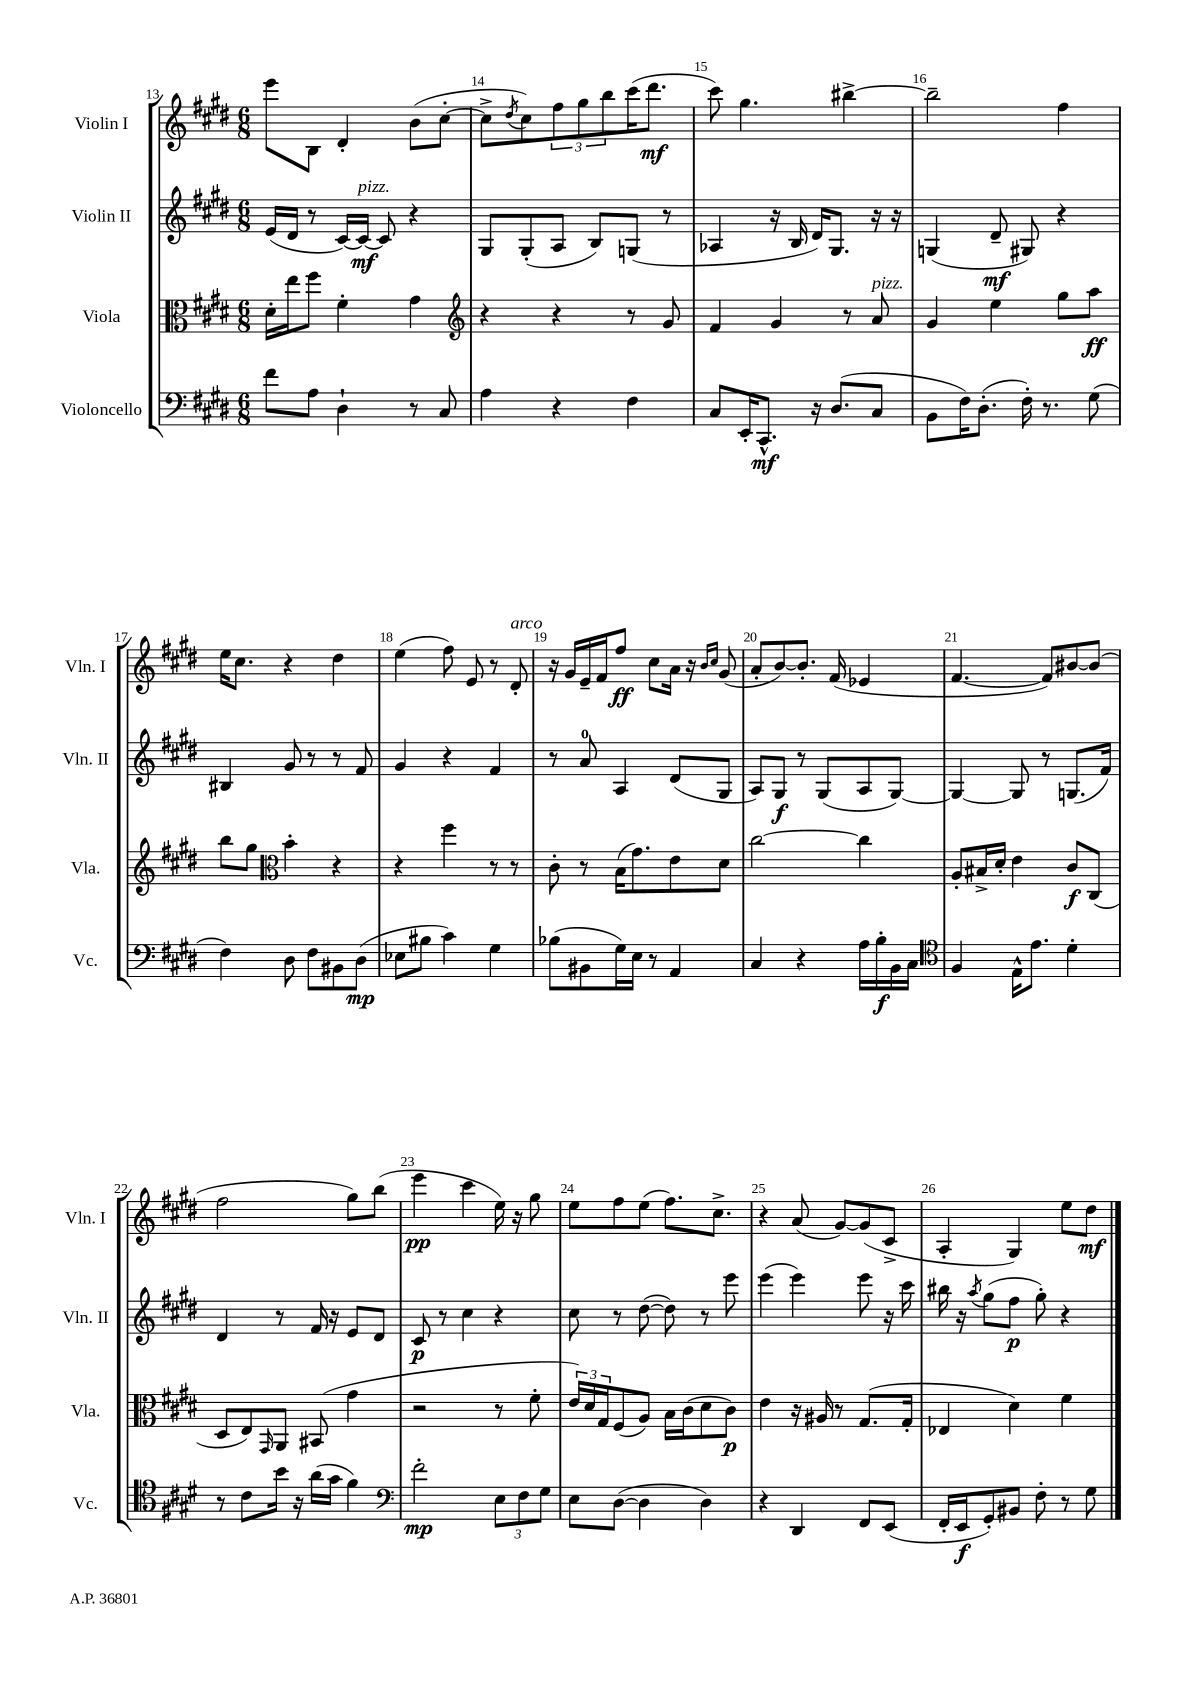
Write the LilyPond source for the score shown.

<<
\new StaffGroup <<
\new Staff = "s0" \with { instrumentName = "Violin I" shortInstrumentName = "Vln. I" } {
    \clef treble \key e \major \numericTimeSignature \time 6/8
    e'''8 b8 dis'4-. b'8( cis''8~-. |
    cis''8-> \acciaccatura { dis''8 } cis''8) \tuplet 3/2 { fis''8 gis''8 b''8 } cis'''16( dis'''8.\mf |
    cis'''8) gis''4. bis''4~-> |
    bis''2-- fis''4 |
    e''16 cis''8. r4 dis''4 |
    e''4( fis''8) e'8 r8 dis'8-.^\markup { \italic "arco" } |
    r16 gis'16 e'16-- fis'16 fis''8\ff cis''8 a'16 r16 \grace { b'16 cis''16 } gis'8( |
    a'8-. b'8~) b'8.-. fis'16( ees'4 |
    fis'4.~ fis'8) bis'8~ bis'8( |
    fis''2 gis''8) b''8( |
    e'''4\pp cis'''4 e''16) r16 gis''8 |
    e''8 fis''8 e''8( fis''8.) cis''8.-> |
    r4 a'8( gis'8~) gis'8( cis'8-> |
    a4-. gis4) e''8 dis''8\mf \bar "|." |
}
\new Staff = "s1" \with { instrumentName = "Violin II" shortInstrumentName = "Vln. II" } {
    \clef treble \key e \major \numericTimeSignature \time 6/8
    e'16( dis'16 r8 cis'16~) cis'16~\mf^\markup { \italic "pizz." } cis'8 r4 |
    gis8 gis8-.( a8 b8) g8( r8 |
    aes4 r16 b16 dis'16) gis8. r16 r16 |
    g4( dis'8--\mf gis8) r4 |
    bis4 gis'8 r8 r8 fis'8 |
    gis'4 r4 fis'4 |
    r8 a'8-0 a4 dis'8( gis8 |
    a8) gis8\f r8 gis8( a8 gis8~) |
    gis4~ gis8 r8 g8.( fis'16) |
    dis'4 r8 fis'16 r16 e'8 dis'8 |
    cis'8\p r8 cis''4 r4 |
    cis''8 r8 dis''8~( dis''8) r8 e'''8 |
    e'''4( e'''4) e'''8 r16 cis'''16 |
    bis''16 r16 \acciaccatura { a''8 } gis''8( fis''8\p gis''8-.) r4 \bar "|." |
}
\new Staff = "s2" \with { instrumentName = "Viola" shortInstrumentName = "Vla." } {
    \clef alto \key e \major \numericTimeSignature \time 6/8
    dis'16-. e''16 fis''8 fis'4-. gis'4 |
    \clef treble r4 r4 r8 gis'8 |
    fis'4 gis'4 r8 a'8^\markup { \italic "pizz." } |
    gis'4 e''4 gis''8 a''8\ff |
    b''8 gis''8 \clef alto b'4-. r4 |
    r4 fis''4 r8 r8 |
    cis'8-. r8 b16( gis'8.) e'8 dis'8 |
    cis''2~ cis''4 |
    a8-. bis16-> dis'16-. e'4 cis'8\f cis8( |
    dis8 e8) \grace { gis,16 } a,8 bis,8( gis'4 |
    r2 r8 fis'8-. |
    \tuplet 3/2 { e'16) dis'16 gis16 } fis8( a8) b16 cis'16( dis'8 cis'8\p) |
    e'4 r16 ais16 r8 gis8.( gis16-. |
    ees4 dis'4) fis'4 \bar "|." |
}
\new Staff = "s3" \with { instrumentName = "Violoncello" shortInstrumentName = "Vc." } {
    \clef bass \key e \major \numericTimeSignature \time 6/8
    fis'8 a8 dis4-! r8 cis8 |
    a4 r4 fis4 |
    cis8 e,16-. cis,8.-^\mf r16 dis8.( cis8 |
    b,8 fis16) dis8.-.( fis16-.) r8. gis8( |
    fis4) dis8 fis8 bis,8 dis8\mp( |
    ees8 bis8 cis'4) gis4 |
    bes8( bis,8 gis16) e16 r8 a,4 |
    cis4 r4 a16 b16-.\f b,16 cis16 |
    \clef tenor fis4 e16-^ e'8. dis'4-. |
    r8 cis'8 b'16 r16 a'16( gis'16 fis'4) |
    \clef bass fis'2-.\mp \tuplet 3/2 { e8 fis8 gis8 } |
    e8 dis8~( dis4 dis4) |
    r4 dis,4 fis,8 e,8( |
    fis,16-. e,16\f gis,8-.) bis,8 fis8-. r8 gis8 \bar "|." |
}
>>
>>
\layout { \context { \Score currentBarNumber = #13 \override BarNumber.break-visibility = ##(#f #t #t) barNumberVisibility = #all-bar-numbers-visible } }
